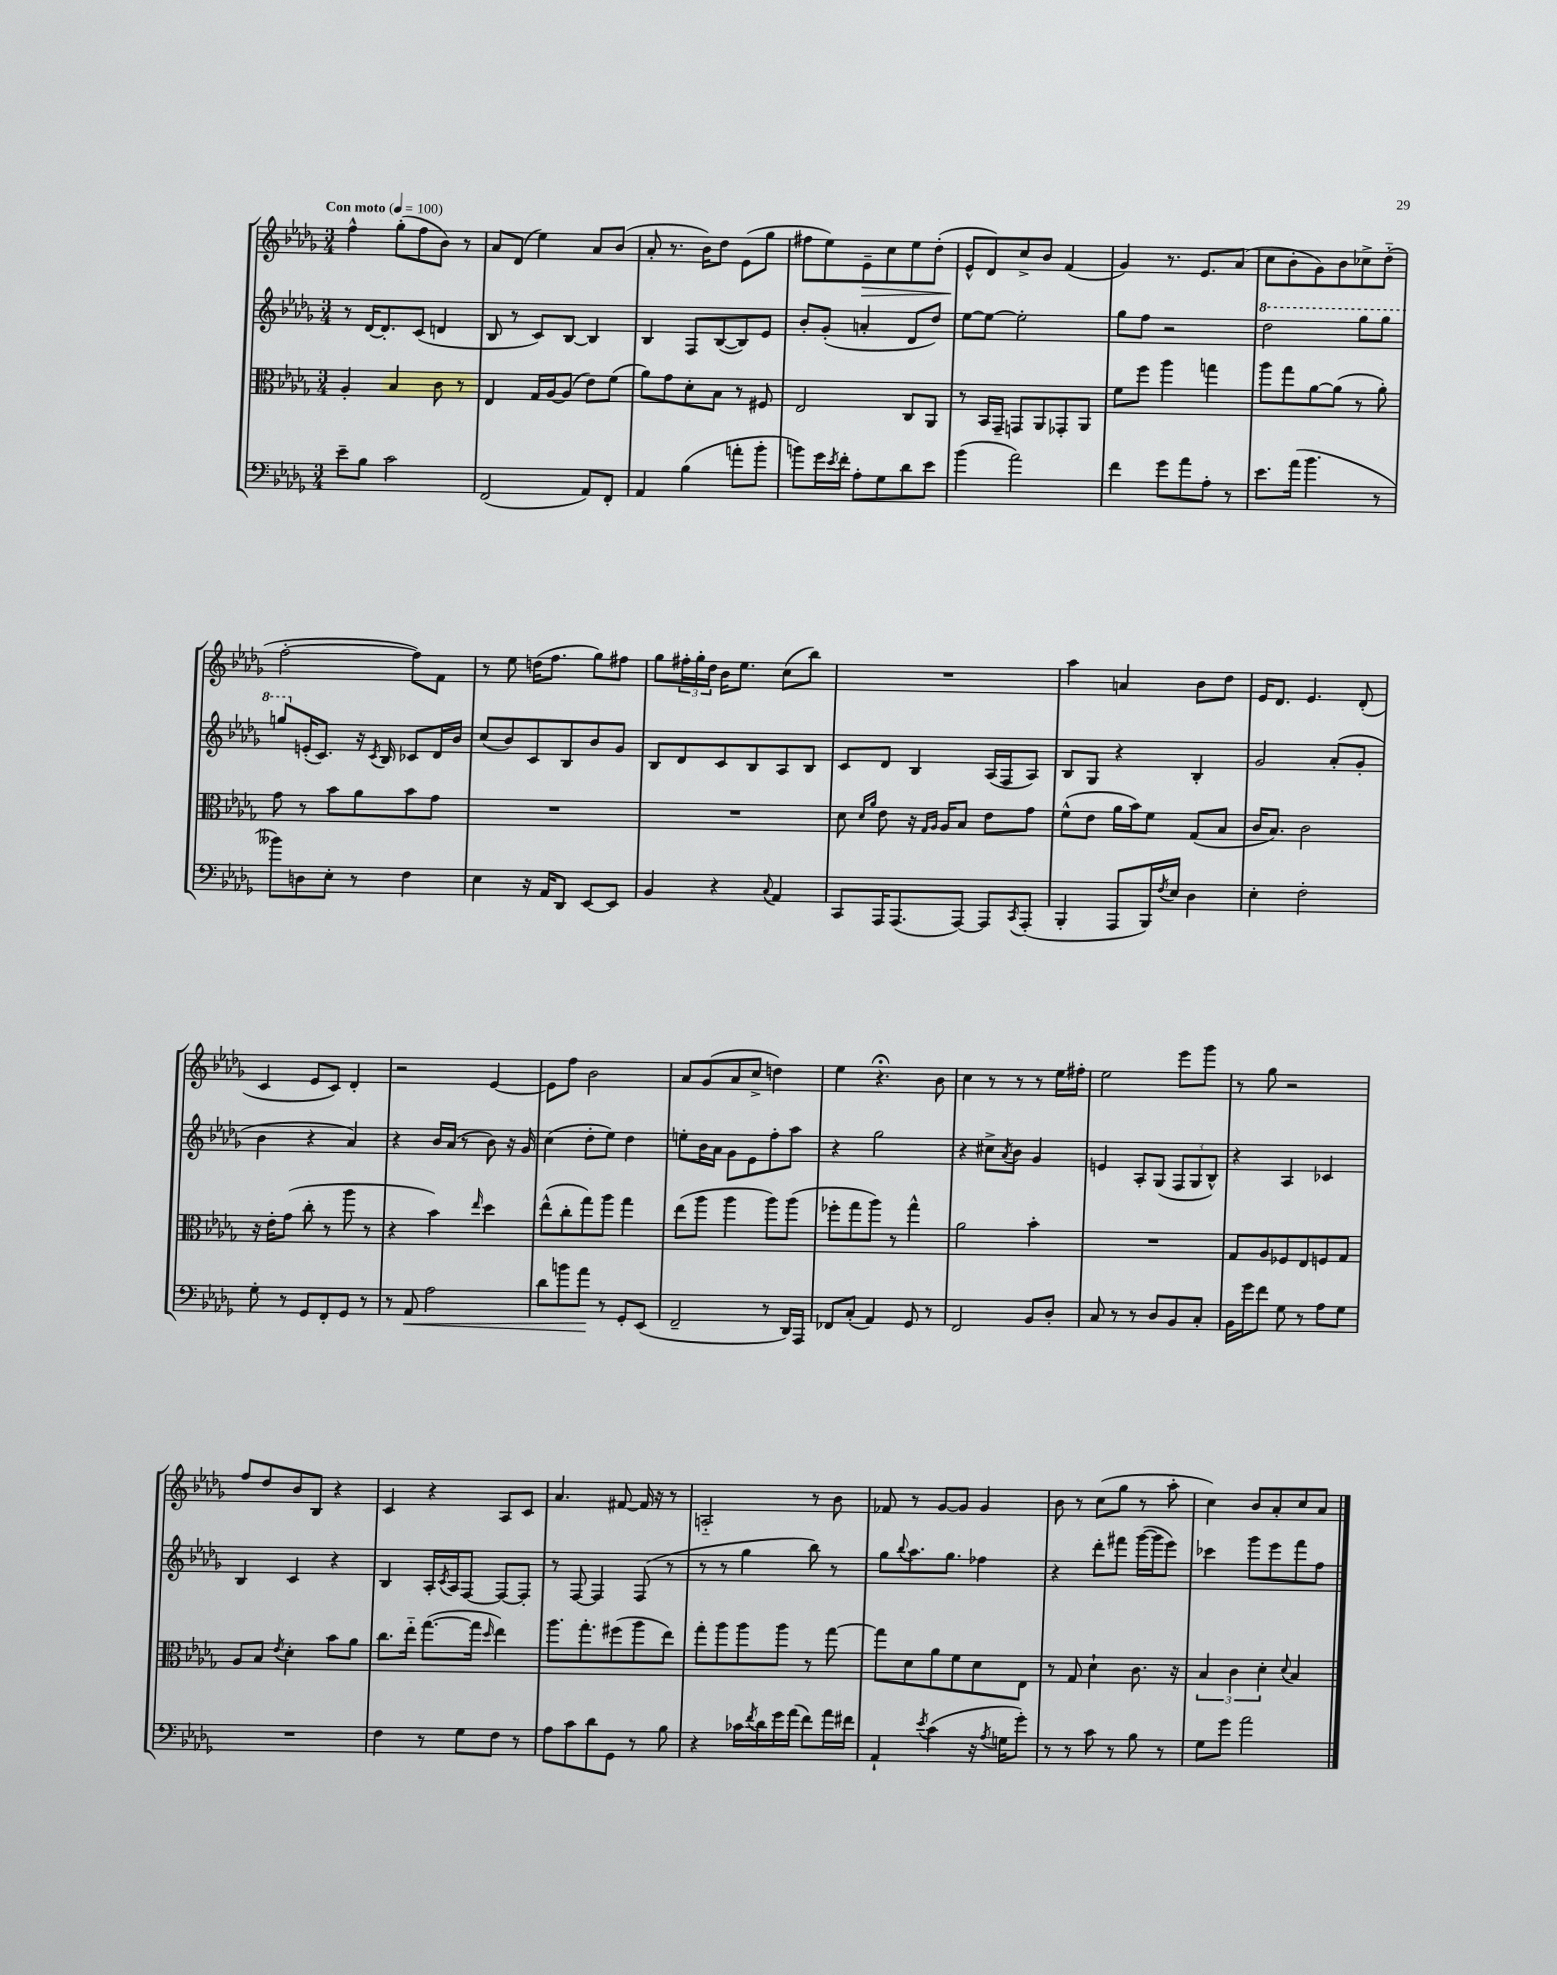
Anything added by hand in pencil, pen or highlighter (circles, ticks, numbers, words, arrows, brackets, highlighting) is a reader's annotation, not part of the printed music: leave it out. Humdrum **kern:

**kern	**kern	**kern	**kern
*staff4	*staff3	*staff2	*staff1
*clefF4	*clefC3	*clefG2	*clefG2
*k[b-e-a-d-g-]	*k[b-e-a-d-g-]	*k[b-e-a-d-g-]	*k[b-e-a-d-g-]
*M3/4	*M3/4	*M3/4	*M3/4
*MM100	*MM100	*MM100	*MM100
8e-~	4A-'	8r	4ff^^
8B-	.	[16d-	.
.	.	8.d-']	.
2c	4B-	.	(8gg-'
.	.	(8c	8ff
.	8c	4d	8b-)
.	8r	.	8r
=	=	=	=
(2FF	4E-	8B-	8a-
.	.	8r	(8d-
.	16G-	8c)	4ee-)
.	[16A-	.	.
.	(8A-]	[8B-	.
8AA-)	8e-)	4B-]	8a-
8FF'	(8f	.	(8b-
=	=	=	=
4AA-	8a-)	4B-	8a-'
.	8g-	.	8.r
(4B-	8d-'	8F	.
.	.	.	16b-)
.	8B-	([8B-	8dd-
8a'	8r	8B-])	(8e-
8b-'	8F#	8e-	8gg-
=	=	=	=
8b)	2E-	8b-'	8ff#
16g-	.	(8g-'	8ee-)
8qe-	.	.	.
16f'	.	.	.
8A-'	.	4a'	8e-~
8G-	.	.	8cc
8d-	8C	8d-	8ee-
8e-	8AA-	8dd-)	(8dd-'
=	=	=	=
(4b-	8r	[8ee-	8e-^^
.	16BB-	8ee-_	8d-)
.	16GG-~	.	.
2a-)	8GG	2ee-']	8cc^
.	8AA-	.	8b-
.	8GG-'	.	(4f
.	8AA-	.	.
=	=	=	=
4f	8f	8gg-	4g-)
.	8ff	8ff	.
8g-	4aa-	2r	8.r
8a-	.	.	.
.	.	.	8.e-
8A-'	4gg	.	.
8r	.	.	(8a-
=	=	=	=
8.e-	8aa-	2ddd-	8cc
.	8gg-	.	8b-'
(16a-	.	.	.
4.b-	[8a-	.	8g-)
.	(8a-]	.	8b-
.	8r	8ggg-	8cc-^
8r	8a-')	8ggg-	(8dd-'~
=	=	=	=
8b--)	8g-	8ggg	[2ff'
8D	8r	(16e'	.
.	.	8.c)	.
8E-'	8b-	.	.
8r	8a-	16r	.
.	.	8qc	.
.	.	16B-	.
4F	8b-	8c-	8ff])
.	8g-	16d-	8f
.	.	16b-	.
=	=	=	=
4E-	2.r	(8cc	8r
.	.	8b-)	8ee-
16r	.	8c	(16dd
16AA-	.	.	8.ff
8DD-	.	8B-	.
[8EE-	.	8b-	8gg-)
8EE-]	.	8g-	8ff#
=	=	=	=
4BB-	2.r	8B-	8gg-
.	.	8d-	24ff#'
.	.	.	24gg-'
.	.	.	24dd-
4r	.	8c	16b-
.	.	.	8.ee-
.	.	8B-	.
8qqC	.	.	.
4AA-	.	8A-	(8cc
.	.	8B-	8bb-)
=	=	=	=
8CC	8d-	8c	2.r
.	16qqd-	.	.
.	16qqa-	.	.
16AAA-	8e-	8d-	.
(8.AAA-	.	.	.
.	16r	4B-	.
.	16qqG-	.	.
.	16qqA-	.	.
.	16A-	.	.
[8AAA-)	8B-	.	.
8AAA-]	8e-	(16A-	.
.	.	16F	.
8qCC	.	.	.
(8AAA-'	8g-	8A-)	.
=	=	=	=
4BBB-'	(8f^^	8B-	4aa-
.	8e-	8G-	.
8AAA-	16a-	4r	4a
.	16b-)	.	.
16BBB-)	8f	.	.
8qF	.	.	.
16E-	.	.	.
4D-	(8G-	4B-'	8b-
.	8B-	.	8dd-
=	=	=	=
4E-'	16c	2g-	16e-
.	8.B-)	.	8.d-
2F'	2c	.	4.e-
.	.	(8a-'	.
.	.	8g-'	(8d-'
=	=	=	=
8G-'	16r	4b-	4c
.	16e-'	.	.
8r	(8g-	.	.
8GG-	8cc'	4r	8e-
8FF'	8r	.	8c)
8GG-	8aa-	4a-)	4d-'
8r	8r	.	.
=	=	=	=
8r	4r	4r	2r
8AA-	.	.	.
2A-	4b-)	16b-	.
.	.	(16a-	.
.	.	8r	.
.	16qqee-	.	.
.	4dd-	8b-)	[4e-
.	.	16r	.
.	.	16g-	.
=	=	=	=
8d-	(8ee-^^	(4cc	8e-]
8b	8cc'	.	8ff
8a-	8gg-)	8dd-'	2b-
8r	8aa-	8ee-)	.
8GG-'	4gg-	4dd-	.
(8EE-	.	.	.
=	=	=	=
2FF~	(8ee-	8ee'	8a-
.	8aa-	16b-	(8g-
.	.	16a-	.
.	4aa-	8g-	8a-
.	.	8e-	8cc^
8r	8aa-)	8ff'	4dd)
16DD-)	(8aa-	8aa-	.
16AAA-	.	.	.
=	=	=	=
8FF-	8ff-'	4r	4ee-
(8C'	8gg-	.	.
4AA-)	8aa-)	2gg-	4.r;
.	8r	.	.
8GG-	4gg-^^	.	.
8r	.	.	8b-
=	=	=	=
2FF	2a-	4r	4cc
.	.	8cc#^	8r
.	.	8qa-	.
.	.	8b-	8r
8BB-	4b-'	4g-	8r
8D-'	.	.	16ee-
.	.	.	16ff#'
=	=	=	=
8C	2.r	4e	2ee-
8r	.	.	.
8r	.	8A-'	.
8D-	.	(8G-	.
8BB-	.	12F	8eee-
.	.	12G-	.
8C'	.	.	8ggg-
.	.	12B-^^)	.
=	=	=	=
16BB-	8G-	4r	8r
16g-	.	.	.
8f	8A-	.	8gg-
8G-	8F-	4A-	2r
8r	8E-	.	.
8A-	8F	4c-	.
8G-	8G-	.	.
=	=	=	=
2.r	8A-	4B-	8ff
.	8B-	.	8dd-
.	8qe-	.	.
.	4d-'	4c	8b-
.	.	.	8B-
.	8b-	4r	4r
.	8a-	.	.
=	=	=	=
4F	8.cc	4B-	4c
.	16ee-'~	.	.
8r	([8.gg-	16A-'	4r
.	.	8qc	.
.	.	16A-	.
8G-	.	[8F	.
.	16gg-]	.	.
.	16qqdd-	.	.
8F	4ee-)	8F_	8A-
8r	.	8F']	8c
=	=	=	=
8A-	8.aa-	8r	4.a-
8c	.	[8F	.
.	8.gg-'	.	.
8d-	.	4F]	.
8GG-	(8ff#	.	[8f#
8r	8aa-	(8F	16f#]
.	.	.	16r
8B-	8ee-)	8r	8r
=	=	=	=
4r	8gg-'	8r	2A'~
.	8aa-	8r	.
16c-	8aa-	4gg-	.
8qf	.	.	.
16d-	.	.	.
16g-	8aa-	.	.
(16a-	.	.	.
8f)	8r	8bb-)	8r
16a-	[8gg-	8r	8b-
16f#	.	.	.
=	=	=	=
4AA-`	8gg-]	8gg-	8f-
.	.	8qqbb-	.
.	8d-	8.aa-	8r
8qe-	.	.	.
(4c	8a-	.	[8g-
.	.	8.gg-	.
.	8f	.	8g-]
16r	8d-	4ff-	4g-
8qA-	.	.	.
16G	.	.	.
8g-')	8E-	.	.
=	=	=	=
8r	8r	4r	8b-
8r	8G-	.	8r
8c	4d-`	8ddd-'	(8cc
8r	.	8fff#	8gg-
8B-	8.c	([16ggg-	8r
.	.	16ggg-]	.
8r	.	8eee-)	8aa-'
.	16r	.	.
=	=	=	=
8G-	6B-	4ccc-	4cc)
8g-	.	.	.
.	6c	.	.
2a-	.	8ggg-	8b-
.	6d-'	.	.
.	.	8eee-	8a-'
.	8qqd-	.	.
.	4B-	8fff	8cc
.	.	8ff	8a-
==	==	==	==
*-	*-	*-	*-
